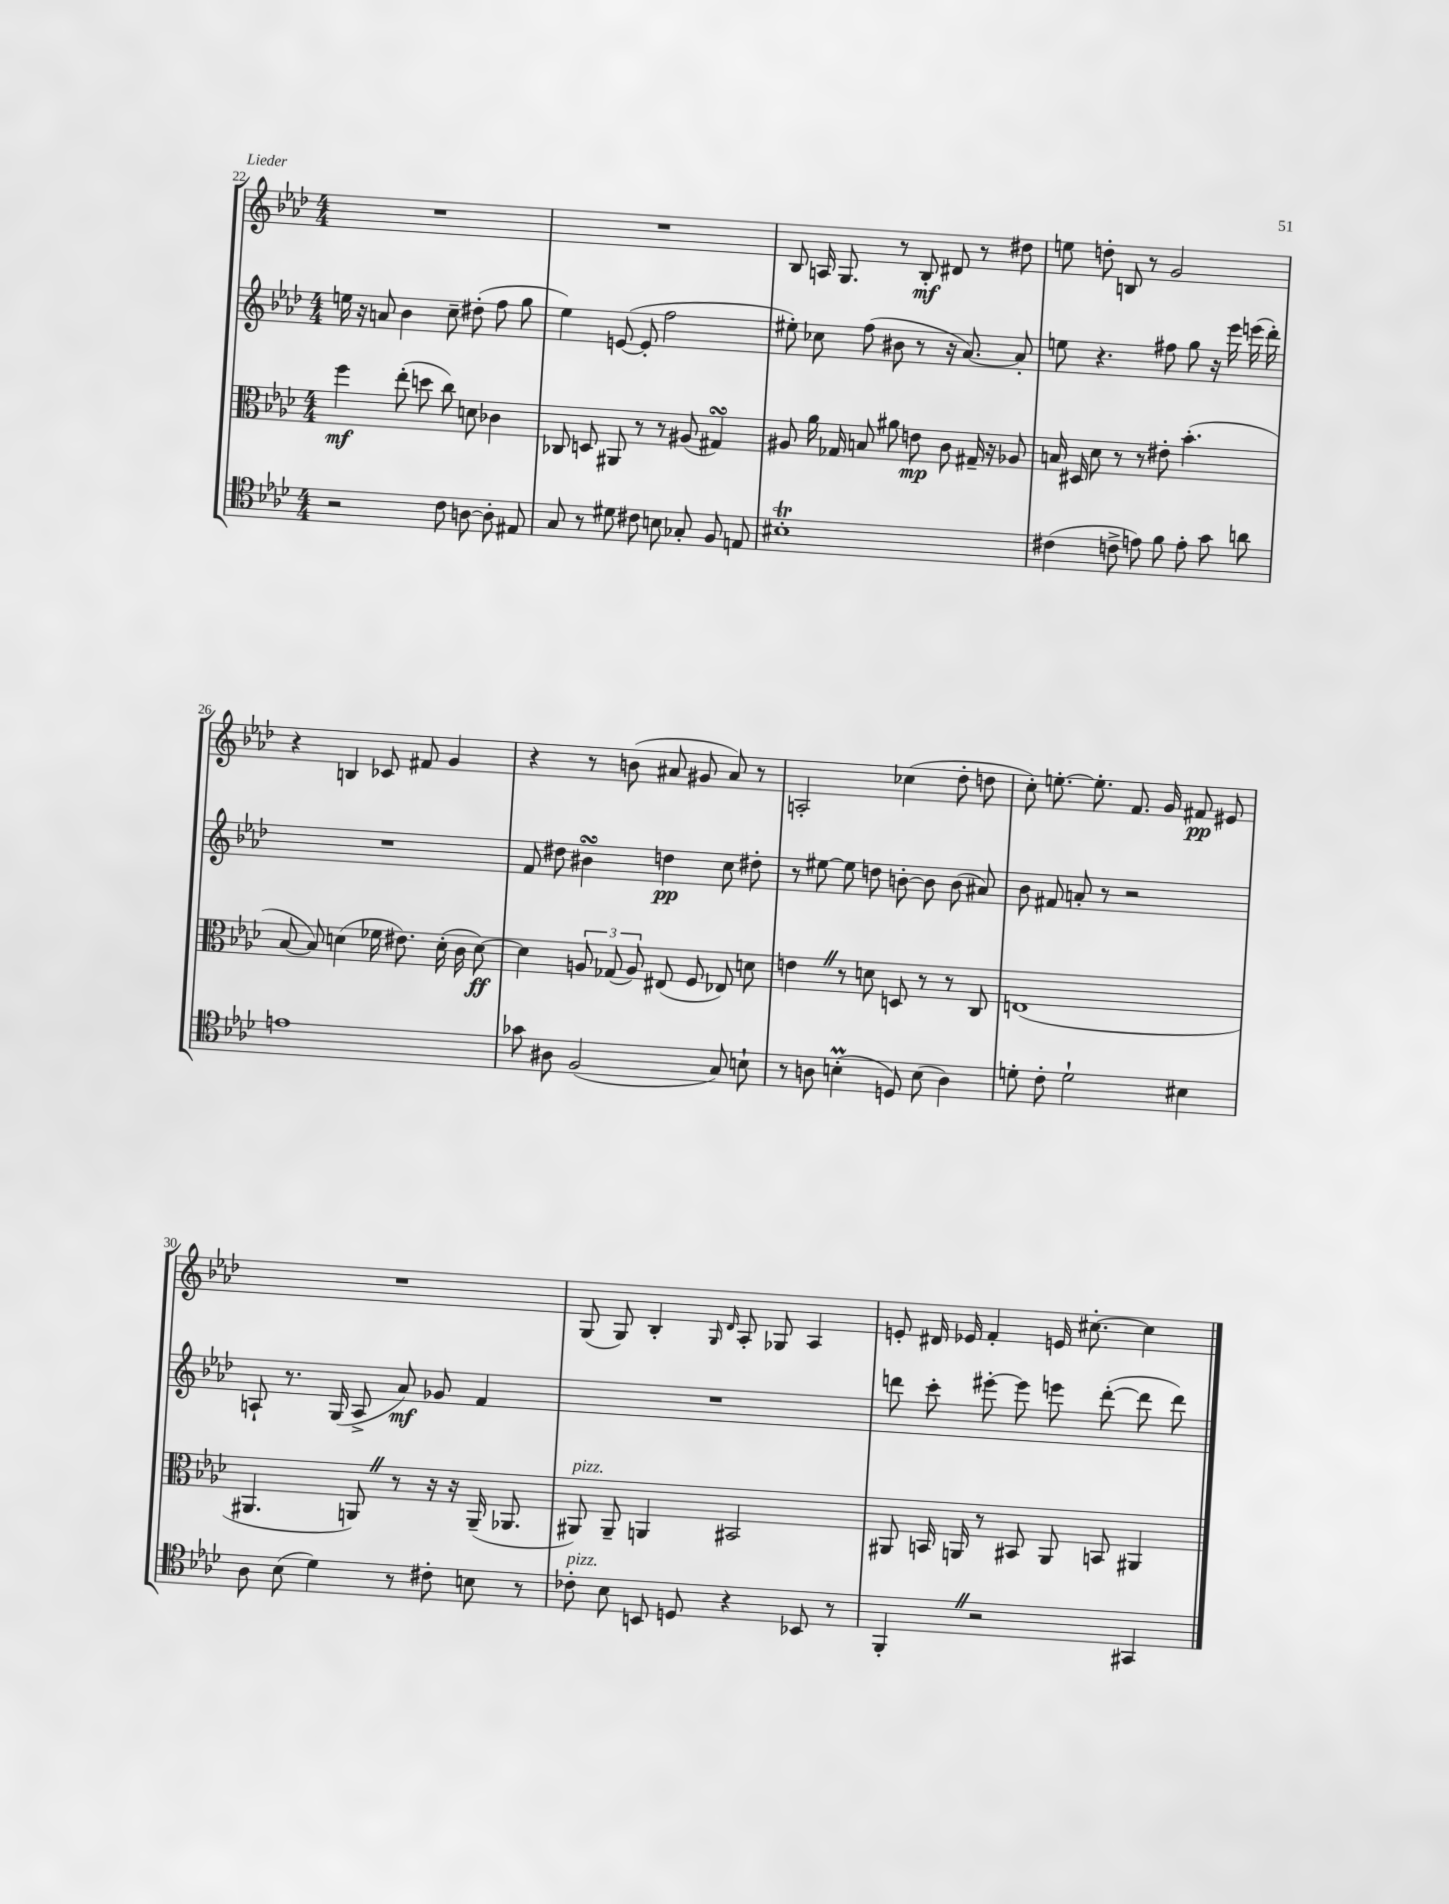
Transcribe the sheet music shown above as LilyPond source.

<<
\new StaffGroup <<
\new Staff = "s0" {
    \clef treble \key aes \major \numericTimeSignature \time 4/4
    \autoBeamOff R1 |
    R1 |
    bes8 a16 g8. r8 bes8-.\mf dis'8 r8 dis''8 |
    e''8 d''8-. b8 r8 g'2 |
    r4 b4 ces'8 fis'8 g'4 |
    r4 r8 b'8( ais'8 gis'8 ais'8) r8 |
    a2-. ces''4( des''8-. d''8 |
    c''8-.) e''8.~-. e''8.-. f'8. g'16 fis'8\pp eis'8 |
    R1 |
    g8( g8) bes4-. \grace { g16 des'16 } aes8-. ges8 aes4 |
    e'8-. dis'16 ees'16 f'4-. e'16 cis''8.~-. cis''4 \bar "|." |
}
\new Staff = "s1" {
    \clef treble \key aes \major \numericTimeSignature \time 4/4
    \autoBeamOff e''16 r16 a'8 bes'4 c''8-- dis''8-.( f''8 g''8 |
    ees''4) e'8~( e'8-. f''2 |
    eis''8-.) ces''8 f''8( bis'8 r8 r16 aes'8.~) aes'8-. |
    e''8 r4. fis''8 g''8 r16 ees'''16 e'''16( des'''16-.) |
    R1 |
    f'8 dis''8 bis'4\turn d''4\pp c''8 dis''8-. |
    r8 eis''8~ eis''8 d''8 b'8~-. b'8 b'8( ais'8) |
    bes'8 fis'8 a'8-. r8 r2 |
    a8-! r8. g16( a8-> aes'8\mf) ges'8 f'4 |
    R1 |
    d'''8 c'''8-. eis'''8~-. eis'''8 e'''8 d'''8~-.( d'''8 d'''8) \bar "|." |
}
\new Staff = "s2" {
    \clef alto \key aes \major \numericTimeSignature \time 4/4
    \autoBeamOff f''4\mf ees''8-.( d''8 c''8) d'8 ces'4 |
    ces8 d8 ais,8 r8 r8 ais8( gis4\turn) |
    ais8 aes'16 ges16 b8 ais'8 e'8\mp c'8 gis16-- r16 aes8 |
    b16 dis16 des'8 r8 r8 eis'8-. bes'4.-.( |
    bes8~ bes8) d'4( fes'16 eis'8.) d'16-.( c'16 d'8~\ff) |
    d'4 \tuplet 3/2 { a8 ges8( a8) } eis8( f8 ees8) d'8 |
    e'4 \once \override BreathingSign.text = \markup { \musicglyph "scripts.caesura.straight" } \breathe r8 d'8 d8 r8 r8 c8 |
    e1( |
    ais,4. a,8) \once \override BreathingSign.text = \markup { \musicglyph "scripts.caesura.straight" } \breathe r8 r16 r16 a,16--( aes,8. |
    ais,8^\markup { \italic "pizz." }) ais,8-- a,4 bis,2 |
    ais,8 b,16 a,16 r8 bis,8 a,8 b,8 ais,4 \bar "|." |
}
\new Staff = "s3" {
    \clef tenor \key aes \major \numericTimeSignature \time 4/4
    \autoBeamOff r2 c'8 a8~ a8-. eis8 |
    g8 r8 dis'8 cis'8 b8 ges8-. f8 e8 |
    bis1-.\trill |
    cis'4( c'8-> e'8) f'8 e'8-. g'8 a'8 |
    e'1 |
    ges'8 ais8 f2( g8) b8-! |
    r8 a8 b4-.\prall( d8) b8( a4) |
    d'8-. c'8-. d'2-! bis4 |
    aes8 bes8( des'4) r8 cis'8-. b8 r8 |
    ces'8-.^\markup { \italic "pizz." } bes8 b,8 d8 r4 bes,8 r8 |
    f,4-. \once \override BreathingSign.text = \markup { \musicglyph "scripts.caesura.straight" } \breathe r2 gis,4 \bar "|." |
}
>>
>>
\layout { \context { \Score currentBarNumber = #22 } }
